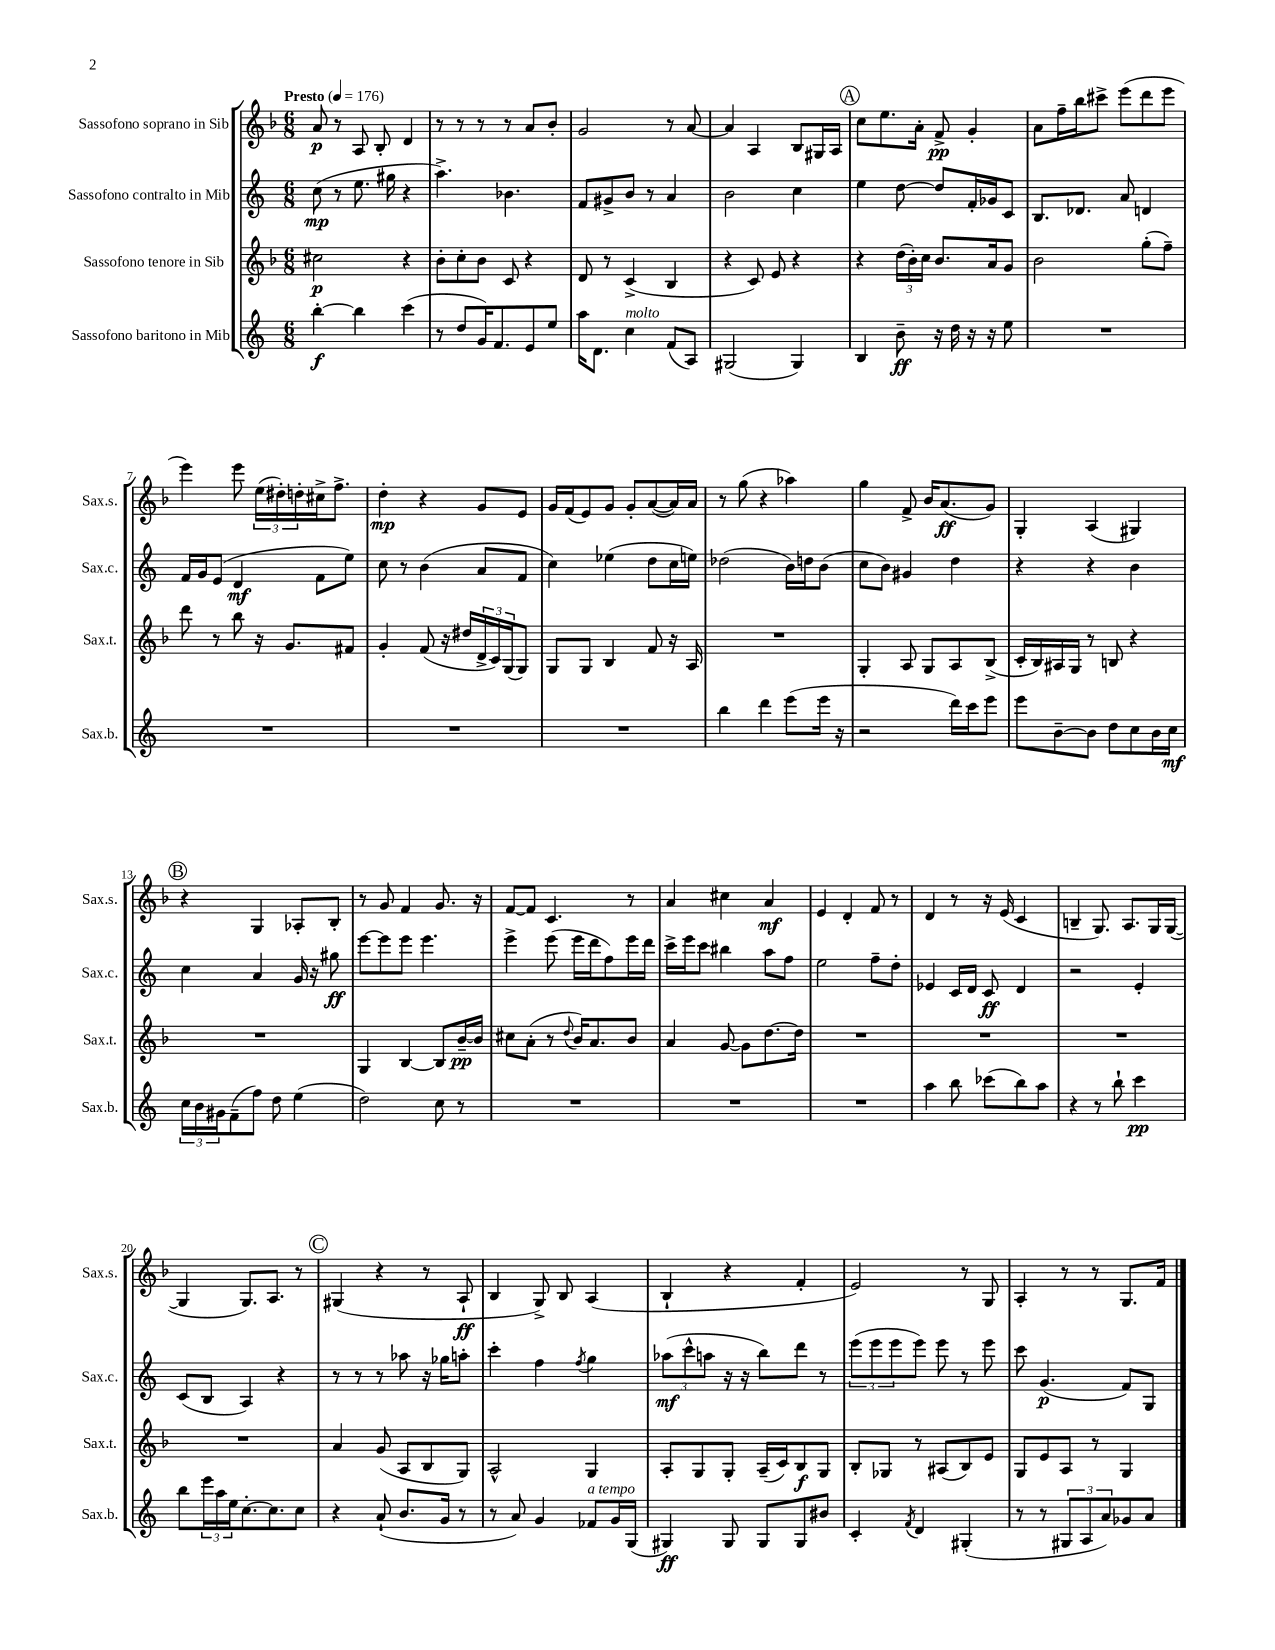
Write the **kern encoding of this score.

**kern	**dynam	**kern	**dynam	**kern	**dynam	**kern	**dynam
*part4	*part4	*part3	*part3	*part2	*part2	*part1	*part1
*staff4	*staff4	*staff3	*staff3	*staff2	*staff2	*staff1	*staff1
*I"Sassofono baritono in Mib	*	*I"Sassofono tenore in Sib	*	*I"Sassofono contralto in Mib	*	*I"Sassofono soprano in Sib	*
*I'Sax.b.	*	*I'Sax.t.	*	*I'Sax.c.	*	*I'Sax.s.	*
*clefG2	*	*clefG2	*	*clefG2	*	*clefG2	*
*k[]	*	*k[b-]	*	*k[]	*	*k[b-]	*
*M6/8	*	*M6/8	*	*M6/8	*	*M6/8	*
*MM176	*	*MM176	*	*MM176	*	*MM176	*
=1	=1	=1	=1	=1	=1	=1	=1
!	!	!	!	!	!	!LO:TX:a:B:t=Presto	!
[4bb'\	f	2cc#X\	p	(8cc\	mp	8a/	p
.	.	.	.	8r	.	8r	.
4bb\]	.	.	.	8.ee\	.	8A/	.
.	.	.	.	.	.	8B-'/	.
.	.	.	.	16gg#X\	.	.	.
(4ccc\	.	4r	.	4r	.	4d/	.
=2	=2	=2	=2	=2	=2	=2	=2
8r	.	8b-'\L	.	4.aa^\)	.	8r	.
8dd/L	.	8cc'\	.	.	.	8r	.
16g/K)	.	8b-\J	.	.	.	8r	.
8.f/	.	.	.	.	.	.	.
.	.	8c/	.	4.b-X\	.	8r	.
8e/	.	4r	.	.	.	8a/L	.
8ee/J	.	.	.	.	.	8b-'/J	.
=3	=3	=3	=3	=3	=3	=3	=3
16aa\KL	.	8d/	.	8f/L	.	2g/	.
8.d\J	.	.	.	.	.	.	.
.	.	8r	.	8g#X^/	.	.	.
!LO:TX:a:i:t=molto	!	!	!	!	!	!	!
4cc\	.	(4c^/	.	8b/J	.	.	.
.	.	.	.	8r	.	.	.
(8f/L	.	4B-/	.	4a/	.	8r	.
8A/J)	.	.	.	.	.	[8a/	.
=4	=4	=4	=4	=4	=4	=4	=4
(2G#X/	.	4r	.	2b\	.	4a/]	.
.	.	8c/)	.	.	.	4A/	.
.	.	8e/	.	.	.	.	.
4G#/)	.	4r	.	4cc\	.	8B-/L	.
.	.	.	.	.	.	16G#X/L	.
.	.	.	.	.	.	16A/JJ	.
!!LO:REH:place=s1:t=A
=5	=5	=5	=5	=5	=5	=5	=5
4B/	.	4r	.	4ee\	.	8cc\L	.
.	.	.	.	.	.	8.ee\	.
8b~\	ff	(24dd\LL	.	[8dd\	.	.	.
.	.	24b-'\)	.	.	.	.	.
.	.	.	.	.	.	16a'\Jk	.
.	.	24cc\JJ	.	.	.	.	.
16r	.	8.b-/L	.	8dd/L]	.	8f^/	pp
16dd\	.	.	.	.	.	.	.
16r	.	.	.	16f'/L	.	4g'/	.
16r	.	16a/k	.	16g-X/J	.	.	.
8ee\	.	8g/J	.	8c/J	.	.	.
=6	=6	=6	=6	=6	=6	=6	=6
2.r	.	2b-\	.	8.B/L	.	8a\L	.
.	.	.	.	.	.	16ff~\L	.
.	.	.	.	8.d-X/J	.	16bb-\J	.
.	.	.	.	.	.	8ccc#X^\J	.
.	.	.	.	8a/	.	(8eee\L	.
.	.	(8gg'\L	.	4dn/	.	8ddd\	.
.	.	8ff~\J)	.	.	.	8eee\J	.
!!LO:LB:g=z
=7	=7	=7	=7	=7	=7	=7	=7
2.r	.	8ddd\	.	16f/LL	.	4eee\)	.
.	.	.	.	16g/J	.	.	.
.	.	8r	.	(8e/J	.	.	.
.	.	8bb-\	.	4d/	mf	8eee\	.
.	.	16r	.	.	.	(24ee\LL	.
.	.	.	.	.	.	24dd#X'\)	.
.	.	8.g/L	.	.	.	.	.
.	.	.	.	.	.	24ddn'\	.
.	.	.	.	8f\L	.	16cc#X^\J	.
.	.	.	.	.	.	8.ff^\J	.
.	.	8f#X/J	.	8ee\J)	.	.	.
=8	=8	=8	=8	=8	=8	=8	=8
2.r	.	4g'/	.	8cc\	.	4dd'\	mp
.	.	.	.	8r	.	.	.
.	.	(8f/	.	(4b\	.	4r	.
.	.	16r	.	.	.	.	.
.	.	16dd#X/LL	.	.	.	.	.
.	.	24d^/	.	8a/L	.	8g/L	.
.	.	24c/)	.	.	.	.	.
.	.	(24G/J	.	.	.	.	.
.	.	8G/J)	.	8f/J	.	8e/J	.
=9	=9	=9	=9	=9	=9	=9	=9
2.r	.	8G/L	.	4cc\)	.	16g/LL	.
.	.	.	.	.	.	(16f/J	.
.	.	8G/J	.	.	.	8e/)	.
.	.	4B-/	.	(4ee-X\	.	8g/J	.
.	.	.	.	.	.	8g'/L	.
.	.	8f/	.	8dd\L	.	([8a/	.
.	.	16r	.	16cc\L	.	16a/L])	.
.	.	16A/	.	16een\JJ)	.	16a/JJ	.
=10	=10	=10	=10	=10	=10	=10	=10
4bb\	.	2.r	.	(2dd-X\	.	8r	.
.	.	.	.	.	.	(8gg\	.
4ddd\	.	.	.	.	.	4r	.
(8eee\L	.	.	.	16b\LL)	.	4aa-X\)	.
.	.	.	.	16ddn\J	.	.	.
16eee\Jk	.	.	.	(8b\J	.	.	.
16r	.	.	.	.	.	.	.
=11	=11	=11	=11	=11	=11	=11	=11
2r	.	4G'/	.	8cc\L	.	4gg\	.
.	.	.	.	8b\J)	.	.	.
.	.	8A/	.	4g#X/	.	8f^/	.
.	.	8G/L	.	.	.	16b-/KL	.
.	.	.	.	.	.	(8.a/	ff
16ddd\LL)	.	8A/	.	4dd\	.	.	.
16ccc\J	.	.	.	.	.	.	.
8eee\J	.	(8B-^/J	.	.	.	8g/J)	.
=12	=12	=12	=12	=12	=12	=12	=12
8eee\L	.	16c'/LL	.	4r	.	4G'/	.
.	.	16B-/)	.	.	.	.	.
[8b~\	.	16A#X/	.	.	.	.	.
.	.	16G/JJ	.	.	.	.	.
8b\J]	.	8r	.	4r	.	(4A/	.
8dd\L	.	8Bn/	.	.	.	.	.
8cc\	.	4r	.	4b\	.	4G#X/)	.
16b\L	.	.	.	.	.	.	.
16cc\JJ	mf	.	.	.	.	.	.
!!LO:LB:g=z
!!LO:REH:place=s1:t=B
=13	=13	=13	=13	=13	=13	=13	=13
24cc\LL	.	2.r	.	4cc\	.	4r	.
24b\	.	.	.	.	.	.	.
24g#X\J	.	.	.	.	.	.	.
(8f~\	.	.	.	.	.	.	.
8ff\J)	.	.	.	4a/	.	4G/	.
8dd\	.	.	.	.	.	.	.
(4ee\	.	.	.	16g/	.	8A-X'/L	.
.	.	.	.	16r	.	.	.
.	.	.	.	8gg#X\	ff	8B-'/J	.
=14	=14	=14	=14	=14	=14	=14	=14
2dd\)	.	4G/	.	[8eee\L	.	8r	.
.	.	.	.	8eee\]	.	8g/	.
.	.	[4B-/	.	8eee\J	.	4f/	.
.	.	.	.	4.eee\	.	.	.
8cc\	.	8B-/L]	.	.	.	8.g/	.
8r	.	[16b-~/L	pp	.	.	.	.
.	.	16b-/JJ]	.	.	.	16r	.
=15	=15	=15	=15	=15	=15	=15	=15
2.r	.	8cc#X\L	.	4eee^\	.	[8f/L	.
.	.	(8a'\J	.	.	.	8f/J]	.
.	.	8r	.	(8eee\	.	4.c/	.
.	.	8qqdd/	.	.	.	.	.
.	.	16b-/KL)	.	16eee\LL	.	.	.
.	.	8.a/	.	16ddd\J	.	.	.
.	.	.	.	8ff\)	.	.	.
.	.	8b-/J	.	16eee\L	.	8r	.
.	.	.	.	16ddd\JJ	.	.	.
=16	=16	=16	=16	=16	=16	=16	=16
2.r	.	4a/	.	16ccc^\LL	.	4a/	.
.	.	.	.	16eee\J	.	.	.
.	.	.	.	8ccc\J	.	.	.
.	.	[8g/	.	4bb#X\	.	4cc#X\	.
.	.	8g\L]	.	.	.	.	.
.	.	[8.dd\	.	8aa\L	.	4a/	mf
.	.	.	.	8ff\J	.	.	.
.	.	16dd\Jk]	.	.	.	.	.
=17	=17	=17	=17	=17	=17	=17	=17
2.r	.	2.r	.	2ee\	.	4e/	.
.	.	.	.	.	.	4d'/	.
.	.	.	.	8ff~\L	.	8f/	.
.	.	.	.	8dd'\J	.	8r	.
=18	=18	=18	=18	=18	=18	=18	=18
4aa\	.	2.r	.	4e-X/	.	4d/	.
8bb\	.	.	.	16c/LL	.	8r	.
.	.	.	.	16d/JJ	.	.	.
(8ccc-X\L	.	.	.	8c/	ff	16r	.
.	.	.	.	.	.	(16e/	.
8bb\)	.	.	.	4d/	.	4c/	.
8aa\J	.	.	.	.	.	.	.
=19	=19	=19	=19	=19	=19	=19	=19
4r	.	2.r	.	2r	.	4Bn~/	.
8r	.	.	.	.	.	8.G/)	.
8bb`\	.	.	.	.	.	.	.
.	.	.	.	.	.	8.A/L	.
4ccc\	pp	.	.	4e'/	.	.	.
.	.	.	.	.	.	16G/L	.
.	.	.	.	.	.	([16G/JJ	.
!!LO:LB:g=z
=20	=20	=20	=20	=20	=20	=20	=20
8bb\L	.	2.r	.	(8c/L	.	4G/]	.
24eee\L	.	.	.	8B/J	.	.	.
24aa\	.	.	.	.	.	.	.
24ee\J	.	.	.	.	.	.	.
[8.cc'\	.	.	.	4A/)	.	8.G/L)	.
8.cc\]	.	.	.	.	.	8.A/J	.
.	.	.	.	4r	.	.	.
8cc\J	.	.	.	.	.	8r	.
!!LO:REH:place=s1:t=C
=21	=21	=21	=21	=21	=21	=21	=21
4r	.	4a/	.	8r	.	(4G#X/	.
.	.	.	.	8r	.	.	.
(8a`/	.	(8g/	.	8r	.	4r	.
8.b/L	.	8A/L	.	8aa-X\	.	.	.
.	.	8B-/	.	16r	.	8r	.
16g/Jk	.	.	.	16gg-X\KL	.	.	.
8r	.	8G/J)	.	8aan'\J	.	8A`/	ff
=22	=22	=22	=22	=22	=22	=22	=22
8r	.	2A^^/	.	4ccc'\	.	4B-/	.
8a/)	.	.	.	.	.	.	.
4g/	.	.	.	4ff\	.	8G^/)	.
.	.	.	.	.	.	8B-/	.
.	.	.	.	8qff/	.	.	.
!LO:TX:a:i:t=a tempo	!	!	!	!	!	!	!
8f-X/L	.	4G/	.	4gg\	.	(4A/	.
16g/L	.	.	.	.	.	.	.
(16G/JJ	.	.	.	.	.	.	.
=23	=23	=23	=23	=23	=23	=23	=23
4G#X/)	ff	8A'/L	.	(12aa-X\L	mf	4B-`/	.
.	.	.	.	12ccc^^\	.	.	.
.	.	8G/	.	.	.	.	.
.	.	.	.	12aan\J	.	.	.
8G#/	.	8G'/J	.	16r	.	4r	.
.	.	.	.	16r	.	.	.
8G#/L	.	(16A~/LL	.	8bb\L)	.	.	.
.	.	16c/J)	.	.	.	.	.
8G#/	.	8B-/	f	8ddd\J	.	4f'/	.
8b#X/J	.	8G/J	.	8r	.	.	.
=24	=24	=24	=24	=24	=24	=24	=24
4c'/	.	8B-'/L	.	(12eee\L	.	2e/)	.
.	.	.	.	12eee\	.	.	.
.	.	8G-X/J	.	.	.	.	.
.	.	.	.	12eee\	.	.	.
8qf/	.	.	.	.	.	.	.
4d/	.	8r	.	8eee\J)	.	.	.
.	.	(8A#X/L	.	8eee\	.	.	.
(4G#X'/	.	8B-/)	.	8r	.	8r	.
.	.	8e/J	.	8eee\	.	8G/	.
=25	=25	=25	=25	=25	=25	=25	=25
8r	.	8G/L	.	8ccc\	.	4A'/	.
8r	.	8e/	.	(4.g/	p	.	.
12G#X/L	.	8A/J	.	.	.	8r	.
12A/	.	.	.	.	.	.	.
.	.	8r	.	.	.	8r	.
12a/)	.	.	.	.	.	.	.
8g-X/	.	4G/	.	8f/L)	.	8.G/L	.
8a/J	.	.	.	8G/J	.	.	.
.	.	.	.	.	.	16f/Jk	.
==	==	==	==	==	==	==	==
*-	*-	*-	*-	*-	*-	*-	*-
